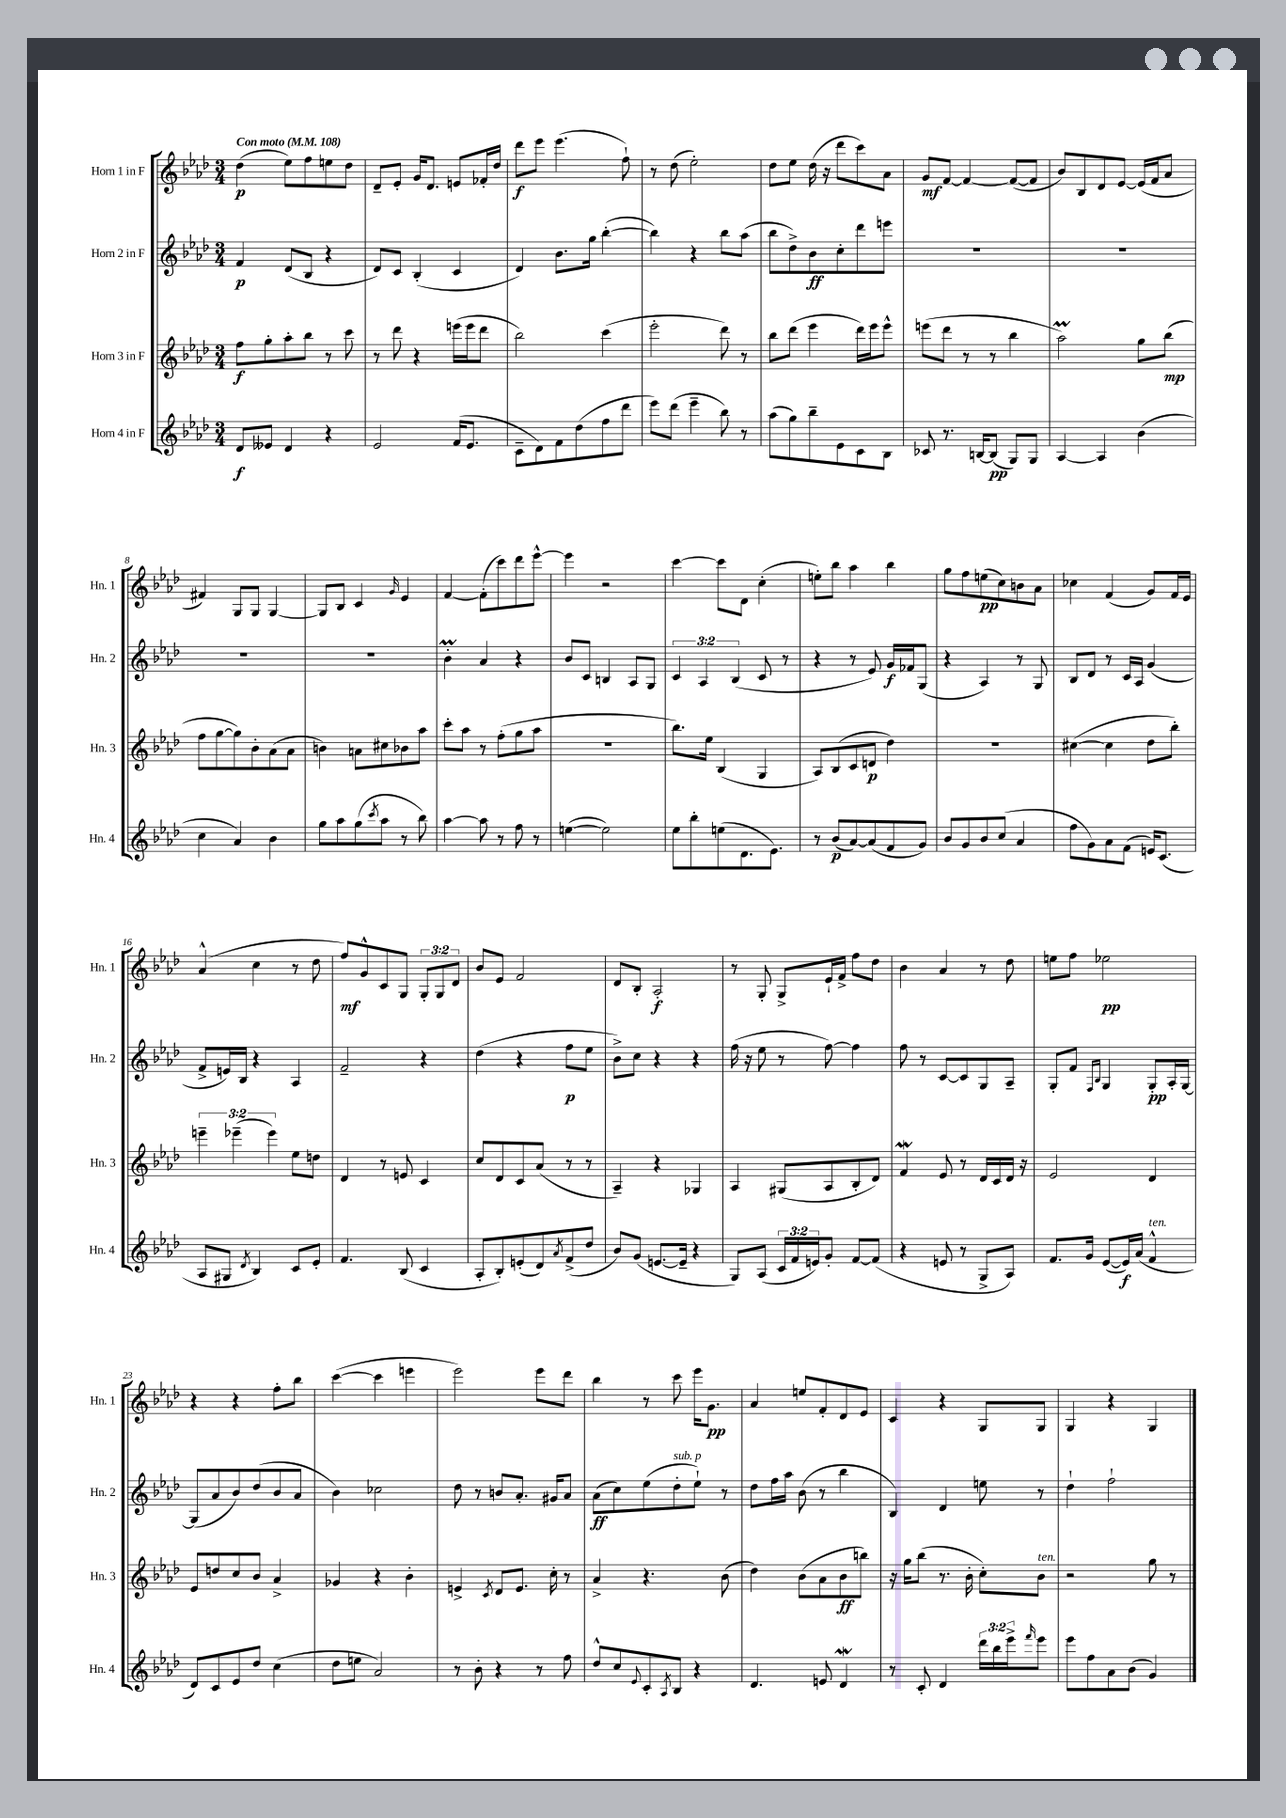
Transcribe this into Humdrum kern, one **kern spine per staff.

**kern	**dynam	**kern	**dynam	**kern	**dynam	**kern	**dynam
*part4	*part4	*part3	*part3	*part2	*part2	*part1	*part1
*staff4	*staff4	*staff3	*staff3	*staff2	*staff2	*staff1	*staff1
*I"Horn 4 in F	*	*I"Horn 3 in F	*	*I"Horn 2 in F	*	*I"Horn 1 in F	*
*I'Hn. 4	*	*I'Hn. 3	*	*I'Hn. 2	*	*I'Hn. 1	*
*clefG2	*	*clefG2	*	*clefG2	*	*clefG2	*
*k[b-e-a-d-]	*	*k[b-e-a-d-]	*	*k[b-e-a-d-]	*	*k[b-e-a-d-]	*
*M3/4	*	*M3/4	*	*M3/4	*	*M3/4	*
*MM108	*	*MM108	*	*MM108	*	*MM108	*
=1	=1	=1	=1	=1	=1	=1	=1
!	!	!	!	!	!	!LO:TX:a:B:t=Con moto	!
8d-/L	f	8ff\L	f	4f/	p	(4dd-\	p
8e--X/J	.	8gg'\	.	.	.	.	.
4d-/	.	8aa-'\	.	(8d-/L	.	8ee-\L)	.
.	.	8bb-\J	.	8B-/J	.	8ff\	.
4r	.	8r	.	4r	.	8een\	.
.	.	8ccc\	.	.	.	8dd-\J	.
=2	=2	=2	=2	=2	=2	=2	=2
2e-/	.	8r	.	8d-/L)	.	8d-~/L	.
.	.	8ddd-\	.	8c/J	.	8e-'/J	.
.	.	4r	.	(4B-'/	.	16g/KL	.
.	.	.	.	.	.	8.d-/J	.
(16f/KL	.	(16eeen\LL	.	4c/	.	8en/L	.
8.e-/J	.	16eee\J	.	.	.	.	.
.	.	8ddd-\J	.	.	.	16f-X'/L	.
.	.	.	.	.	.	16dd-/JJ	.
=3	=3	=3	=3	=3	=3	=3	=3
8c~\L	.	2bb-\)	.	4d-/)	.	8ddd-\L	f
8d-\)	.	.	.	.	.	8eee-\J	.
8f\	.	.	.	8.b-\L	.	(4.eee-\	.
(8dd-\	.	.	.	.	.	.	.
.	.	.	.	16gg\Jk	.	.	.
8ff\	.	(4ccc\	.	([4bb-'\	.	.	.
8ddd-\J	.	.	.	.	.	8ff`\)	.
=4	=4	=4	=4	=4	=4	=4	=4
8eee-\L)	.	2eee-'\	.	4bb-\])	.	8r	.
(8ddd-\J	.	.	.	.	.	(8dd-\	.
4eee-~\	.	.	.	4r	.	2ee-'\)	.
8bb-\)	.	8ddd-\)	.	8bb-\L	.	.	.
8r	.	8r	.	(8aa-\J	.	.	.
=5	=5	=5	=5	=5	=5	=5	=5
(8aa-\L	.	8bb-\L	.	8bb-\L	.	8dd-\L	.
8gg\)	.	(8ddd-\J	.	8dd-^\)	.	8ee-\J	.
8bb-~\	.	4eee-\	.	8b-\	ff	(16dd-\	.
.	.	.	.	.	.	16r	.
8e-\	.	.	.	8cc'\	.	8ddd-\L	.
8c\	.	16ddd-\LL)	.	8ddd-\	.	8ccc\)	.
.	.	16eee-\J	.	.	.	.	.
8B-\J	.	8eee-^^\J	.	8eeen\J	.	8a-\J	.
=6	=6	=6	=6	=6	=6	=6	=6
8c-X/	.	(8eeen\L	.	2.r	.	8g/L	mf
8.r	.	8ddd-\J	.	.	.	[8f/J	.
.	.	8r	.	.	.	4f/_	.
[16Bn/KL	.	.	.	.	.	.	.
(8B/J]	pp	8r	.	.	.	.	.
8G/L)	.	4bb-\	.	.	.	(8f/L_	.
8G/J	.	.	.	.	.	8f/J]	.
=7	=7	=7	=7	=7	=7	=7	=7
[4A-/	.	2aa-M\)	.	2.r	.	8b-/L)	.
.	.	.	.	.	.	8B-/	.
4A-/]	.	.	.	.	.	8d-/	.
.	.	.	.	.	.	[8e-/J	.
(4b-\	.	8gg\L	.	.	.	(16e-/LL]	.
.	.	.	.	.	.	16f/J	.
.	.	(8bb-\J	mp	.	.	8a-/J	.
!!LO:LB:g=z
=8	=8	=8	=8	=8	=8	=8	=8
4cc\	.	8ff\L	.	2.r	.	4f#X/)	.
.	.	[8gg\	.	.	.	.	.
4a-/)	.	8gg\])	.	.	.	8G/L	.
.	.	8b-'\	.	.	.	8G/J	.
4b-\	.	(8a-\	.	.	.	[4G/	.
.	.	8a-\J	.	.	.	.	.
=9	=9	=9	=9	=9	=9	=9	=9
8gg\L	.	4bn\)	.	2.r	.	8G/L]	.
8aa-\	.	.	.	.	.	8B-/J	.
(8gg\	.	8an\L	.	.	.	4c/	.
8qccc/	.	.	.	.	.	.	.
8aa-\J	.	8cc#X\	.	.	.	.	.
.	.	.	.	.	.	16qqg/	.
8r	.	8b-X\	.	.	.	4e-/	.
8bb-\)	.	8aa-\J	.	.	.	.	.
=10	=10	=10	=10	=10	=10	=10	=10
[4aa-\	.	8ccc'\L	.	4b-M'\	.	[4f/	.
.	.	8aa-\J	.	.	.	.	.
8aa-\]	.	8r	.	4a-/	.	(8f'\L]	.
8r	.	(8ff'\L	.	.	.	8ccc\)	.
8ff\	.	8gg\	.	4r	.	8ddd-\	.
8r	.	8aa-\J	.	.	.	[8eee-^^\J	.
=11	=11	=11	=11	=11	=11	=11	=11
([4een\	.	2.r	.	8b-/L	.	4eee-\]	.
.	.	.	.	8c/J	.	.	.
2ee\])	.	.	.	4Bn/	.	2r	.
.	.	.	.	8A-/L	.	.	.
.	.	.	.	8G/J	.	.	.
=12	=12	=12	=12	=12	=12	=12	=12
8ee-\L	.	8.bb-\L)	.	6c/	.	[4ccc\	.
8bb-'\	.	.	.	.	.	.	.
.	.	.	.	6A-/	.	.	.
.	.	16ee-\Jk	.	.	.	.	.
(8een\	.	(4B-/	.	.	.	8ccc\L]	.
.	.	.	.	(6B-/	.	.	.
8.d-\	.	.	.	.	.	8d-\J	.
.	.	4G/	.	8c/	.	(4cc'\	.
8.e-\J)	.	.	.	.	.	.	.
.	.	.	.	8r	.	.	.
=13	=13	=13	=13	=13	=13	=13	=13
8r	.	8A-/L)	.	4r	.	8een'\L)	.
(8b-/L	p	(8B-/	.	.	.	8bb-\J	.
[8a-/)	.	8c/	.	8r	.	4aa-\	.
(8a-/]	.	8dn/J	p	8e-/)	.	.	.
8f/	.	4dd-\)	.	16g/LL	f	4bb-\	.
.	.	.	.	16f-X/J	.	.	.
8g/J)	.	.	.	(8G/J	.	.	.
=14	=14	=14	=14	=14	=14	=14	=14
8b-/L	.	2.r	.	4r	.	8gg\L	.
8g/	.	.	.	.	.	8ff\	.
8b-/	.	.	.	4A-/)	.	(8een\	pp
(8cc/J	.	.	.	.	.	8cc\)	.
4a-/	.	.	.	8r	.	8bn\	.
.	.	.	.	8G/	.	8a-\J	.
=15	=15	=15	=15	=15	=15	=15	=15
8ff\L	.	([4cc#X\	.	8B-/L	.	4cc-X\	.
8g\)	.	.	.	8d-/J	.	.	.
8a-\	.	4cc#\]	.	8r	.	(4f/	.
(8f\J	.	.	.	16c/LL	.	.	.
.	.	.	.	16A-/JJ	.	.	.
16en/KL)	.	8dd-\L	.	(4g/	.	8g/L)	.
(8.c/J	.	.	.	.	.	.	.
.	.	8bb-'\J)	.	.	.	16f/L	.
.	.	.	.	.	.	16e-/JJ	.
!!LO:LB:g=z
=16	=16	=16	=16	=16	=16	=16	=16
8A-/L	.	6eeen~\	.	8f^/L	.	(4a-^^/	.
8G#X/J	.	.	.	16en/L)	.	.	.
.	.	(6eee-X~\	.	.	.	.	.
.	.	.	.	16B-/JJ	.	.	.
8qd-/	.	.	.	.	.	.	.
4B-/)	.	.	.	4r	.	4cc\	.
.	.	6eee-\)	.	.	.	.	.
8c/L	.	8ee-\L	.	4A-/	.	8r	.
8e-'/J	.	8ddn\J	.	.	.	8dd-\	.
=17	=17	=17	=17	=17	=17	=17	=17
4.f/	.	4d-/	.	2f~/	.	8ff/L)	mf
.	.	.	.	.	.	8g^^/	.
.	.	8r	.	.	.	8c/	.
(8B-/	.	8en/	.	.	.	8G/J	.
4c/	.	4c/	.	4r	.	12G'/L	.
.	.	.	.	.	.	12G/	.
.	.	.	.	.	.	12d-/J	.
=18	=18	=18	=18	=18	=18	=18	=18
8A-'/L	.	8cc/L	.	(4dd-\	.	8b-/L	.
8B-'/)	.	8d-/	.	.	.	8e-/J	.
(8en'/	.	8c/	.	4r	.	2f/	.
8d-/)	.	(8a-/J	.	.	.	.	.
8qa-/	.	.	.	.	.	.	.
(8f^/	.	8r	.	8ff\L	p	.	.
8dd-/J	.	8r	.	8ee-\J	.	.	.
=19	=19	=19	=19	=19	=19	=19	=19
8b-/L)	.	4A-~/)	.	8b-^\L)	.	8d-/L	.
(8g/J	.	.	.	8cc\J	.	8B-'/J	.
[8.en/L	.	4r	.	4r	.	2A-'/	f
16e~/Jk]	.	.	.	.	.	.	.
4r	.	4G-X/	.	4r	.	.	.
=20	=20	=20	=20	=20	=20	=20	=20
8G/L)	.	4A-/	.	(16ff\	.	8r	.
.	.	.	.	16r	.	.	.
(8A-/J	.	.	.	8ee-\	.	8G'/	.
24c/LL	.	(8G#X/L	.	8r	.	8G^/L	.
24f/	.	.	.	.	.	.	.
24en/J)	.	.	.	.	.	.	.
8g'/J	.	8A-/	.	[8ff\)	.	16e-`/L	.
.	.	.	.	.	.	16f^/JJ	.
[8f/L	.	8B-'/	.	4ff\]	.	8ff\L	.
(8f/J]	.	8d-/J)	.	.	.	8dd-\J	.
=21	=21	=21	=21	=21	=21	=21	=21
4r	.	4fW/	.	8ff\	.	4b-\	.
.	.	.	.	8r	.	.	.
8en/	.	8e-/	.	[8c/L	.	4a-/	.
8r	.	8r	.	8c/]	.	.	.
8G^/L	.	16d-/LL	.	8G/	.	8r	.
.	.	16c/	.	.	.	.	.
8A-/J)	.	16d-/JJ	.	8A-~/J	.	8dd-\	.
.	.	16r	.	.	.	.	.
=22	=22	=22	=22	=22	=22	=22	=22
8.f/L	.	2e-/	.	8G'/L	.	8een\L	.
.	.	.	.	8f/J	.	8ff\J	.
16g/Jk	.	.	.	.	.	.	.
.	.	.	.	16qqF/LL	.	.	.
.	.	.	.	16qqB-/JJ	.	.	.
([8e-/L	.	.	.	4G/	.	2ee-X\	pp
16e-/L])	f	.	.	.	.	.	.
(16a-/JJ	.	.	.	.	.	.	.
!LO:TX:a:i:t=ten.	!	!	!	!	!	!	!
4f^^/	.	4d-/	.	8G'/L	pp	.	.
.	.	.	.	16A-'/L	.	.	.
.	.	.	.	[16G/JJ	.	.	.
!!LO:LB:g=z
=23	=23	=23	=23	=23	=23	=23	=23
8d-/L)	.	8e-/L	.	(8G/L]	.	4r	.
8c/	.	8ddn/	.	8a-/	.	.	.
8e-/	.	8cc/	.	8b-/)	.	4r	.
8dd-/J	.	8b-/J	.	(8dd-/	.	.	.
(4cc\	.	4a-^/	.	8b-/	.	8ff'\L	.
.	.	.	.	8a-/J	.	8bb-\J	.
=24	=24	=24	=24	=24	=24	=24	=24
8dd-\L	.	4g-X/	.	4b-\)	.	([4ccc\	.
8een\J	.	.	.	.	.	.	.
2a-/)	.	4r	.	2cc-X\	.	4ccc\]	.
.	.	4b-'\	.	.	.	4eeen\	.
=25	=25	=25	=25	=25	=25	=25	=25
8r	.	4en^/	.	8dd-\	.	2eee-\)	.
8b-'\	.	.	.	8r	.	.	.
.	.	8qc/	.	.	.	.	.
4r	.	8d-/L	.	8bn/L	.	.	.
.	.	8.e/J	.	8.a-'/J	.	.	.
8r	.	.	.	.	.	8eee-\L	.
.	.	16cc'\	.	16g#X/KL	.	.	.
8ff\	.	8r	.	8a-/J	.	8ddd-\J	.
=26	=26	=26	=26	=26	=26	=26	=26
8dd-^^/L	.	4a-^/	.	(8a-\L	ff	4bb-\	.
8cc/	.	.	.	8cc\)	.	.	.
8qqe-/	.	.	.	.	.	.	.
8c'/	.	4.r	.	(8ee-\	.	8r	.
8qA-/	.	.	.	.	.	.	.
!	!	!	!	!LO:TX:a:i:t=sub. p	!	!	!
8B-/J	.	.	.	8dd-'\	.	8ccc\	.
4r	.	.	.	8ee-`\J)	.	16eee-\KL	.
.	.	.	.	.	.	8.g\J	pp
.	.	(8b-\	.	8r	.	.	.
=27	=27	=27	=27	=27	=27	=27	=27
4.d-/	.	4dd-\)	.	8dd-\L	.	4a-/	.
.	.	.	.	16ff\L	.	.	.
.	.	.	.	16aa-\JJ	.	.	.
.	.	(8b-\L	.	(8b-\	.	8een/L	.
8en/	.	8a-\	.	8r	.	8f'/	.
4d-w/	.	8b-\	ff	4bb-\	.	8d-/	.
.	.	8bbn\J)	.	.	.	8e-/J	.
=28	=28	=28	=28	=28	=28	=28	=28
8r	.	16r	.	4B-/)	.	4c/	.
.	.	16gg\KL	.	.	.	.	.
8c'/	.	(8bb-\J	.	.	.	.	.
4d-/	.	8.r	.	4d-/	.	4r	.
.	.	16b-'\	.	.	.	.	.
24ddd-\LL	.	8cc'\L)	.	8een\	.	8G/L	.
24bb-\	.	.	.	.	.	.	.
24eee-^\J	.	.	.	.	.	.	.
16qqfff/	.	.	.	.	.	.	.
!	!	!LO:TX:a:i:t=ten.	!	!	!	!	!
8eee-\J	.	8b-\J	.	8r	.	8G/J	.
=29	=29	=29	=29	=29	=29	=29	=29
8eee-\L	.	2r	.	4dd-`\	.	4G/	.
8ff\	.	.	.	.	.	.	.
8a-\	.	.	.	2ff`\	.	4r	.
(8b-\J	.	.	.	.	.	.	.
4g/)	.	8gg\	.	.	.	4G/	.
.	.	8r	.	.	.	.	.
==	==	==	==	==	==	==	==
*-	*-	*-	*-	*-	*-	*-	*-
